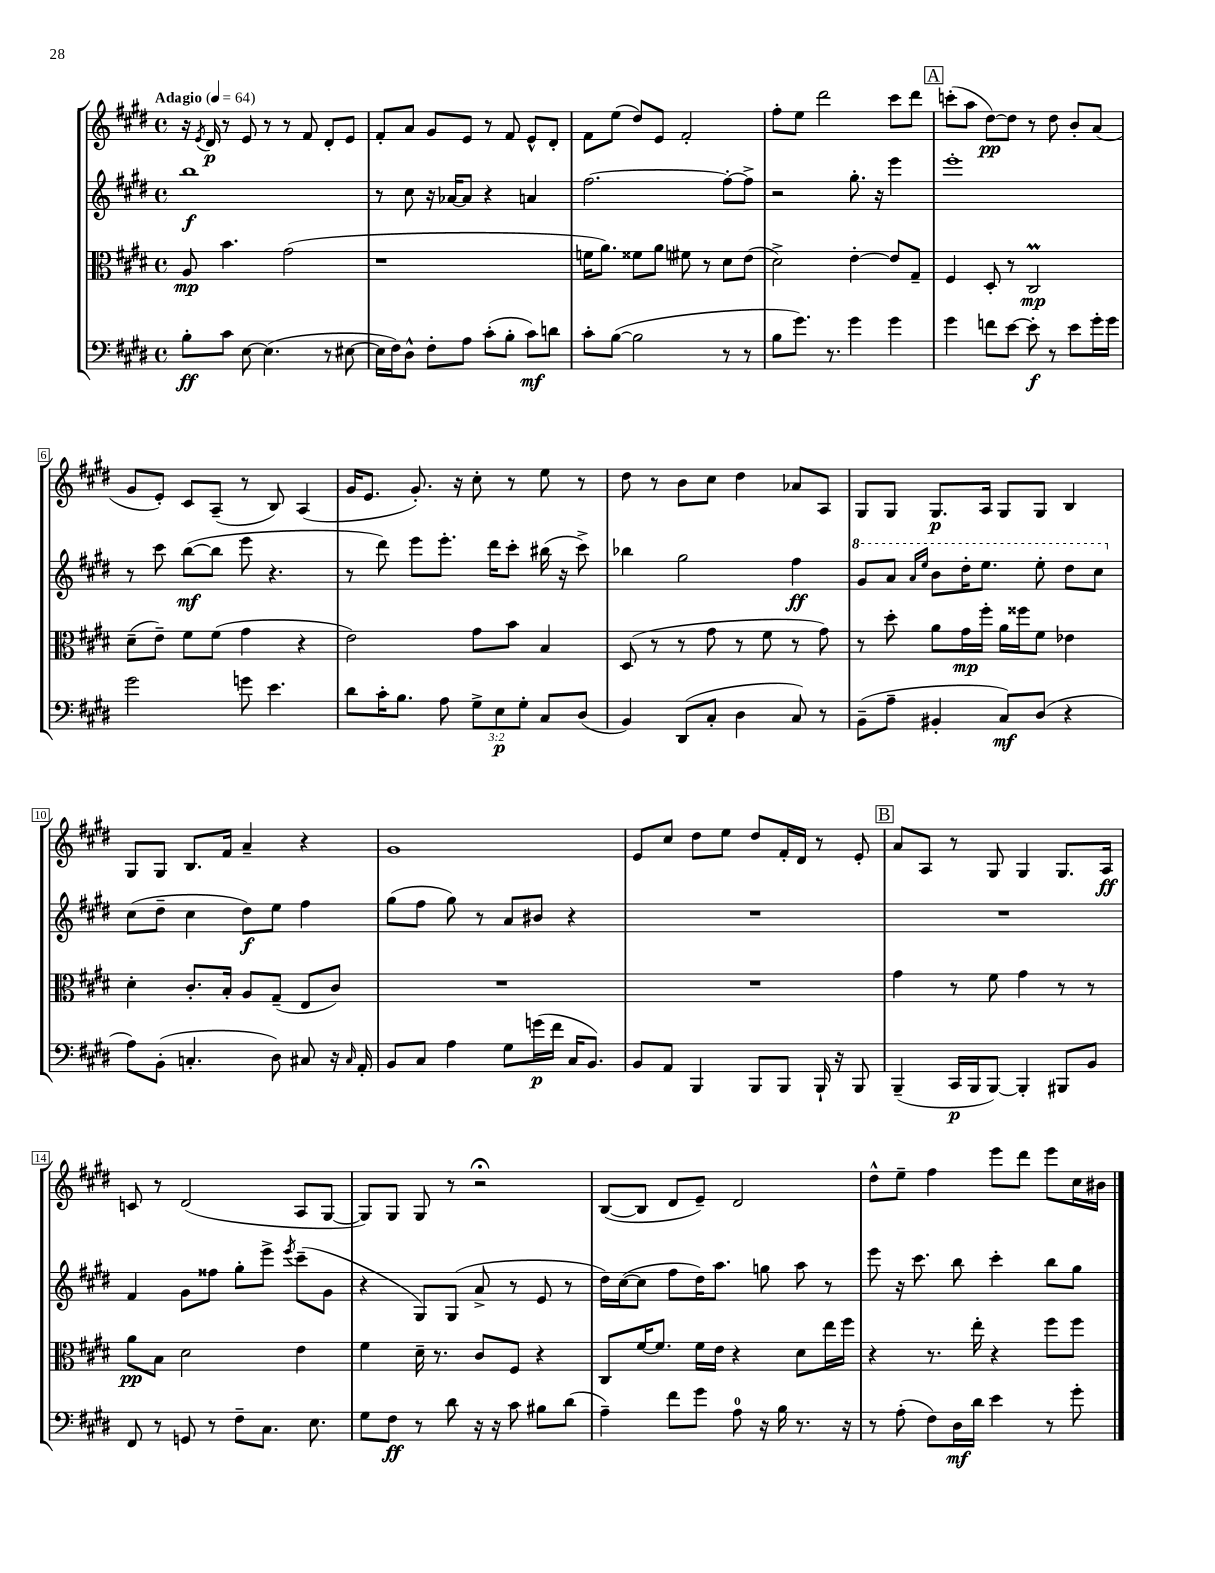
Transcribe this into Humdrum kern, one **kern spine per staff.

**kern	**kern	**kern	**kern
*staff4	*staff3	*staff2	*staff1
*clefF4	*clefC3	*clefG2	*clefG2
*k[f#c#g#d#]	*k[f#c#g#d#]	*k[f#c#g#d#]	*k[f#c#g#d#]
*M4/4	*M4/4	*M4/4	*M4/4
*met(c)	*met(c)	*met(c)	*met(c)
*MM64	*MM64	*MM64	*MM64
8B'	8A	1bb	16r
.	.	.	8qe
.	.	.	16d#
8c#	4.b	.	8r
[8E	.	.	8e
(4.E]	.	.	8r
.	(2g#	.	8r
.	.	.	8f#
8r	.	.	8d#'
[8E#	.	.	8e
=	=	=	=
16E#]	1r	8r	8f#'
16F#)	.	.	.
8D#^^	.	8cc#	8a
8F#'	.	16r	8g#
.	.	[16a-	.
8A	.	8a-]	8e
(8c#'	.	4r	8r
8B'	.	.	8f#
8c#)	.	4a	8e^^
8d	.	.	8d#'
=	=	=	=
8c#'	16f	[2.ff#	8f#
.	8.a)	.	.
([8B	.	.	(8ee
2B]	8f##	.	8dd#)
.	8a	.	8e
.	8f#	.	2f#'
.	8r	.	.
8r	8d#	8ff#'_	.
8r	(8e	8ff#^]	.
=	=	=	=
8B	2d#^)	2r	8ff#'
8.g#)	.	.	8ee
.	.	.	2ddd#
8.r	.	.	.
4g#	[4e'	8.gg#'	.
.	.	16r	.
4g#	8e]	4eee	8ccc#
.	8G#~	.	8ddd#
=	=	=	=
4g#	4F#	1eee'	(8ccc'
.	.	.	8aa
8f	8D#'	.	[8dd#)
[8e	8r	.	8dd#]
8e']	2C#	.	8r
8r	.	.	8dd#
8e	.	.	8b'
16g#'	.	.	(8a
16g#	.	.	.
=	=	=	=
2g#	(8d#~	8r	8g#
.	8e~)	8ccc#	8e')
.	8f#	([8bb	8c#
.	(8f#	8bb]	(8A~
8g	4g#	8eee	8r
4.e	.	4.r	8B)
.	4r	.	(4A
=	=	=	=
8d#	2e)	8r	16g#
.	.	.	8.e
16c#'	.	8ddd#)	.
8.B	.	.	.
.	.	8eee	8.g#')
8A	.	8.eee'	.
.	.	.	16r
12G#^	8g#	.	8cc#'
.	.	16ddd#	.
12E	.	.	.
.	8b	8ccc#'	8r
12G#'	.	.	.
8C#	4B	(16bb#	8ee
.	.	16r	.
(8D#	.	8ccc#^)	8r
=	=	=	=
4BB)	(8D#	4bb-	8dd#
.	8r	.	8r
(8DD#	8r	2gg#	8b
8C#'	8g#	.	8cc#
4D#	8r	.	4dd#
.	8f#	.	.
8C#)	8r	4ff#	8a-
8r	8g#)	.	8A
=	=	=	=
(8BB~	8r	8gg#	8G#
8A~	8dd#'	8aa	8G#
.	.	16qqaa	.
.	.	16qqeee	.
4BB#'	8a	8bb	8.G#
.	16g#	16ddd#'	.
.	16ff#'	8.eee	16A
8C#)	16a	.	8G#
.	16ff##	.	.
(8D#	8f#	8eee'	8G#
4r	4e-	8ddd#	4B
.	.	8ccc#	.
=	=	=	=
8A)	4d#'	(8cc#	8G#
(8BB'	.	8dd#~	8G#
4.C'	8.c#'	4cc#	8.B
.	16B'	.	16f#
.	8A	8dd#)	4a~
8D#)	(8G#~	8ee	.
8C#	8E	4ff#	4r
16r	8c#)	.	.
16qqC#	.	.	.
16AA'	.	.	.
=	=	=	=
8BB	1r	(8gg#	1g#
8C#	.	8ff#	.
4A	.	8gg#)	.
.	.	8r	.
8G#	.	8a	.
(16g	.	8b#	.
16f#	.	.	.
16C#	.	4r	.
8.BB)	.	.	.
=	=	=	=
8BB	1r	1r	8e
8AA	.	.	8cc#
4BBB	.	.	8dd#
.	.	.	8ee
8BBB	.	.	8dd#
8BBB	.	.	16f#'
.	.	.	16d#
16BBB`	.	.	8r
16r	.	.	.
8BBB	.	.	8e'
=	=	=	=
(4BBB~	4g#	1r	8a
.	.	.	8A
16CC#	8r	.	8r
16BBB	.	.	.
[8BBB)	8f#	.	8G#
4BBB']	4g#	.	4G#
8BBB#	8r	.	8.G#
8BB	8r	.	.
.	.	.	16A
=	=	=	=
8FF#	8a	4f#	8c
8r	8B	.	8r
8GG	2d#	8g#	(2d#
8r	.	8ff##	.
8F#~	.	8gg#'	.
8.C#	.	8eee^	.
.	.	8qeee	.
.	4e	(8ccc#~	8A
8.E	.	.	.
.	.	8g#	[8G#
=	=	=	=
8G#	4f#	4r	8G#])
8F#	.	.	8G#
8r	16d#~	8G#)	8G#
.	8.r	.	.
8d#	.	(8G#	8r
16r	8c#	8a^	2r;
16r	.	.	.
8c#	8F#	8r	.
8B#	4r	8e	.
(8d#	.	8r	.
=	=	=	=
4A~)	8C#	16dd#)	([8B
.	.	([16cc#	.
.	[16f#	8cc#]	8B]
.	8.f#]	.	.
8f#	.	8ff#	8d#
8g#	16f#	16dd#)	8e~)
.	16e	8.aa	.
8A	4r	.	2d#
16r	.	8gg	.
16B	.	.	.
8.r	8d#	8aa	.
.	16ee	8r	.
16r	16ff#	.	.
=	=	=	=
8r	4r	8eee	8dd#^^
(8A'	.	16r	8ee~
.	.	8.ccc#	.
8F#)	8.r	.	4ff#
16D#	.	8bb	.
16d#	16ee'	.	.
4e	4r	4ccc#'	8eee
.	.	.	8ddd#
8r	8ff#	8bb	8eee
8g#'	8ff#	8gg#	16cc#
.	.	.	16b#
==	==	==	==
*-	*-	*-	*-
